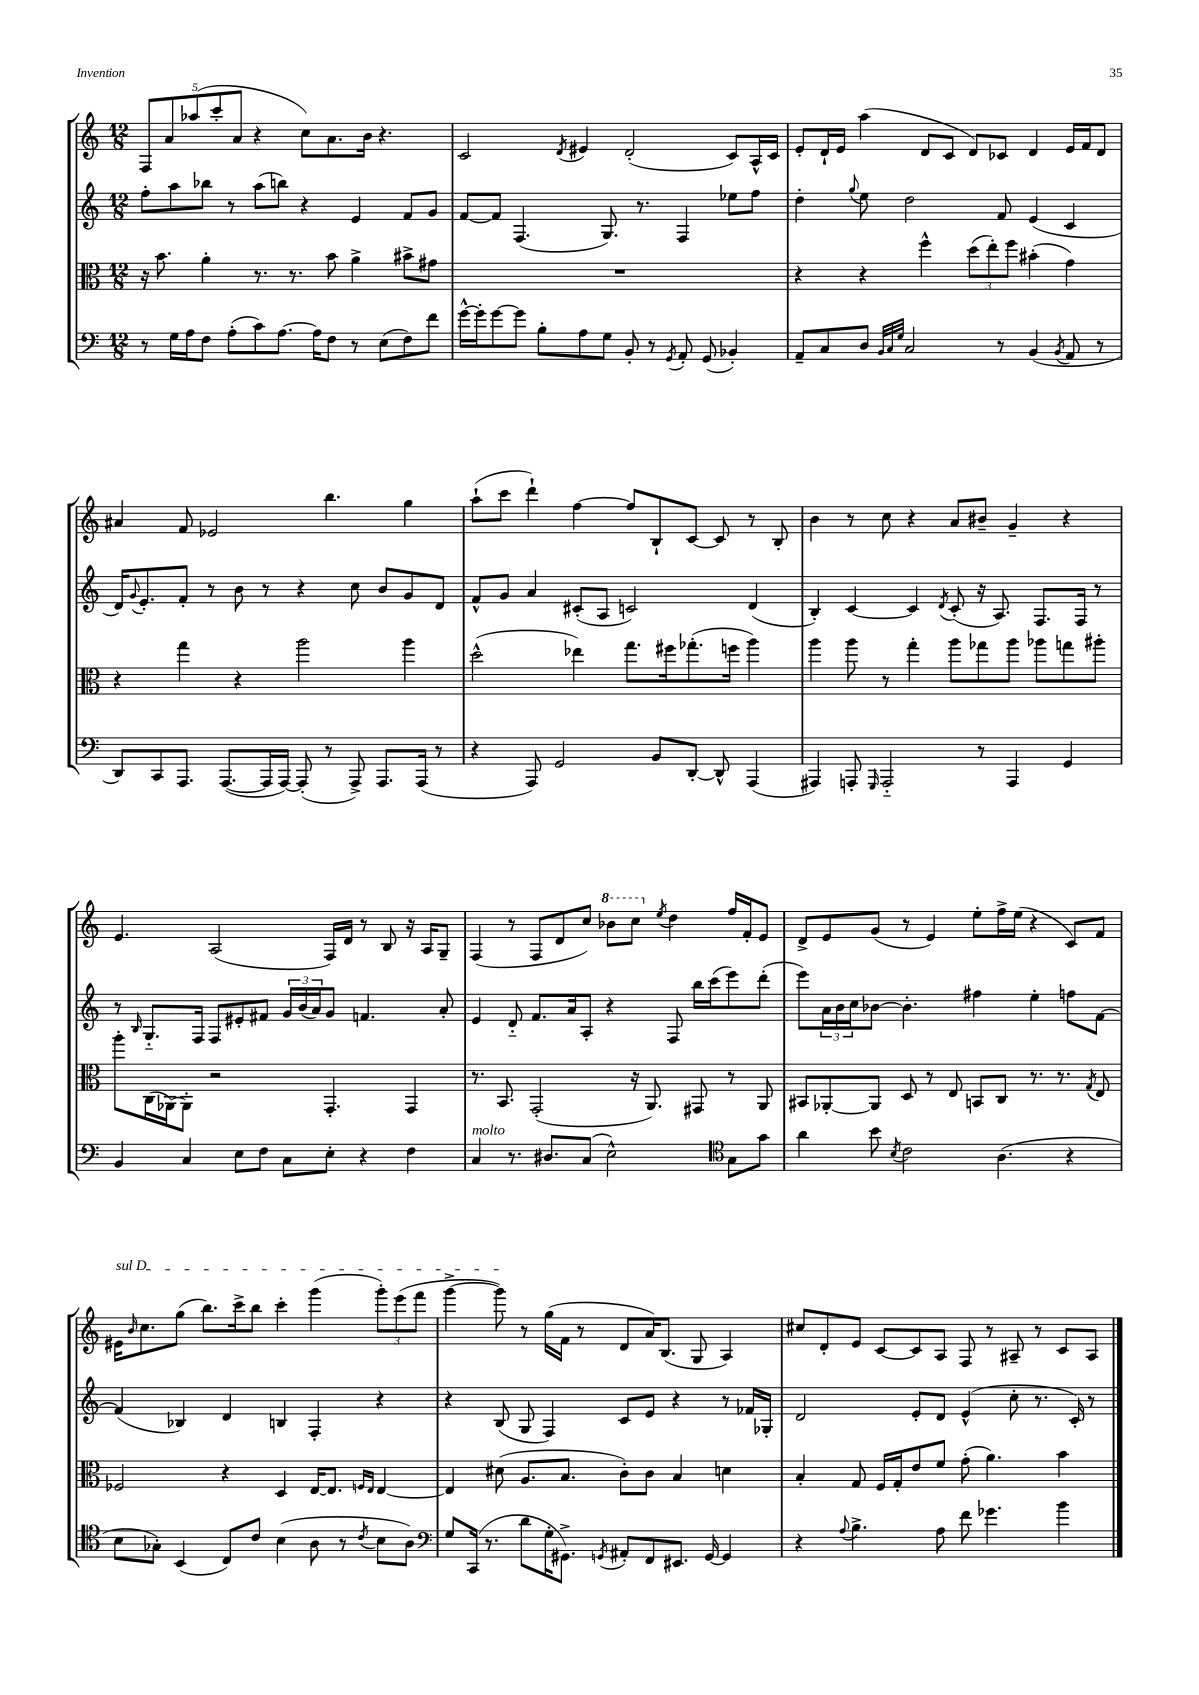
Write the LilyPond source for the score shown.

<<
\new StaffGroup <<
\new Staff = "s0" {
    \clef treble \key c \major \numericTimeSignature \time 12/8
    \tuplet 5/4 { f8 a'8 aes''8( c'''8-. a'8 } r4 c''8) a'8. b'16 r4. |
    c'2 \acciaccatura { d'8 } eis'4 d'2-.( c'8) a16-^ c'16 |
    e'8-. d'16-! e'16 a''4( d'8 c'8 d'8) ces'8 d'4 e'16 f'16 d'8 |
    ais'4 f'8 ees'2 b''4. g''4 |
    a''8-!( c'''8 d'''4-!) f''4~ f''8 b8-! c'8~ c'8 r8 b8-. |
    b'4 r8 c''8 r4 a'8 bis'8-- g'4-- r4 |
    e'4. a2( f16) d'16 r8 b8 r16 a16 g8-- |
    f4( r8 f8 d'8 c''8) \ottava #1 bes''8 c'''8 \ottava #0 \acciaccatura { e''8 } d''4 f''16 f'16-. e'8 |
    d'8-> e'8 g'8( r8 e'4) e''8-. f''16-> e''16( r4 c'8) f'8 |
    \once \override TextSpanner.bound-details.left.text = \markup { \italic "sul D" } eis'16\startTextSpan \grace { b'16 } c''8. g''8( b''8.) c'''16-> b''8 c'''4-. g'''4( \tuplet 3/2 { g'''8-.) e'''8( f'''8 } |
    g'''4~-> g'''8\stopTextSpan) r8 g''16( f'16 r8 d'8 a'16) b8.( g8 a4) |
    cis''8 d'8-. e'8 c'8~ c'8 a8 f8 r8 ais8-- r8 c'8 ais8 \bar "|." |
}
\new Staff = "s1" {
    \clef treble \key c \major \numericTimeSignature \time 12/8
    f''8-. a''8 bes''8 r8 a''8( b''8) r4 e'4 f'8 g'8 |
    f'8~ f'8 f4.( g8.) r8. f4 ees''8 f''8 |
    d''4-. \appoggiatura { g''8 } e''8 d''2 f'8 e'4( c'4 |
    d'16) \appoggiatura { g'8 } e'8.-. f'8-. r8 b'8 r8 r4 c''8 b'8 g'8 d'8 |
    f'8-^ g'8 a'4 cis'8-.( a8 c'2) d'4( |
    b4-.) c'4~ c'4 \acciaccatura { d'8 } c'8-.( r16 a8.) f8. f16 r8 |
    r8 \grace { b16 } g8.-_ f16 f8 eis'8-. fis'8 \tuplet 3/2 { g'16 b'16( a'16) } g'8 f'4. a'8-. |
    e'4 d'8-_ f'8. a'16 a8-. r4 f8 b''16 c'''16( e'''8) d'''8-.( |
    e'''8) \tuplet 3/2 { a'16 b'16 c''16 } bes'8~ bes'4.-. fis''4 e''4-. f''8 f'8~ |
    f'4( bes4) d'4 b4 f4-. r4 |
    r4 b8( g8 f4) c'8 e'8 r4 r8 fes'16 ges16-. |
    d'2 e'8-. d'8 e'4-^( c''8-. r8. c'16-.) r8 \bar "|." |
}
\new Staff = "s2" {
    \clef alto \key c \major \numericTimeSignature \time 12/8
    r16 b'8. a'4-. r8. r8. b'8 a'4-> bis'8-> gis'8 |
    R1. |
    r4 r4 f''4-^ \tuplet 3/2 { d''8( e''8-.) f''8 } bis'4-.( g'4) |
    r4 g''4 r4 a''2 a''4 |
    d''2-^( ees''4) g''8. fis''16 ges''8.-.( f''16 a''4) |
    a''4 a''8 r8 g''4-. a''8 ges''8 a''8 aes''8 g''8 ais''8-. |
    a''8-. c16( aes,16~) aes,8-. r2 g,4.-. g,4 |
    r8. b,8. g,2-.( r16 a,8.) gis,8 r8 a,8 |
    bis,8 aes,8~-. aes,8 d8 r8 e8 b,8 c8 r8. r8. \acciaccatura { g8 } e8 |
    fes2 r4 d4 e16~ e8. \grace { f16 e16 } e4~ |
    e4 dis'8( a8. b8. c'8-.) c'8 b4 d'4 |
    b4-. g8 f16 g16-. e'8 f'8 g'8-.( a'4.) b'4 \bar "|." |
}
\new Staff = "s3" {
    \clef bass \key c \major \numericTimeSignature \time 12/8
    r8 g16 a16 f8 a8-.( c'8) a8.~ a16 f8 r8 e8( f8) f'8 |
    g'16~-^ g'16-. g'8~ g'8 b8-. a8 g8 b,8-. r8 \acciaccatura { g,8 } a,8-. g,8( bes,4-.) |
    a,8-- c8 d8 \grace { b,32 c32 g32 } c2 r8 b,4( \acciaccatura { b,8 } a,8 r8 |
    d,8) c,8 a,,8. a,,8.~( a,,16 a,,16~) a,,8-.( r8 a,,8->) a,,8. a,,16( r8 |
    r4 a,,8) g,2 b,8 d,8~-. d,8-^ a,,4( |
    ais,,4) a,,8-. \grace { g,,16 } a,,2-_ r8 a,,4 g,4 |
    b,4 c4 e8 f8 c8 e8-. r4 f4 |
    c4^\markup { \italic "molto" } r8. dis8. c8( e2-^) \clef tenor g8 g'8 |
    a'4 b'8 \acciaccatura { b8 } c'2 a4.( r4 |
    b8 ges8-.) b,4( c8) c'8 b4( a8 r8 \acciaccatura { c'8 } b8 a8) |
    \clef bass g8 c,16( r8. d'8 g16-. gis,8.->) \acciaccatura { g,8 } ais,8-. f,8 eis,8. g,16~ g,4 |
    r4 \appoggiatura { a8 } b4.-> a8 f'8 ges'4. b'4 \bar "|." |
}
>>
>>
\layout { \context { \Score \remove "Bar_number_engraver" } }
